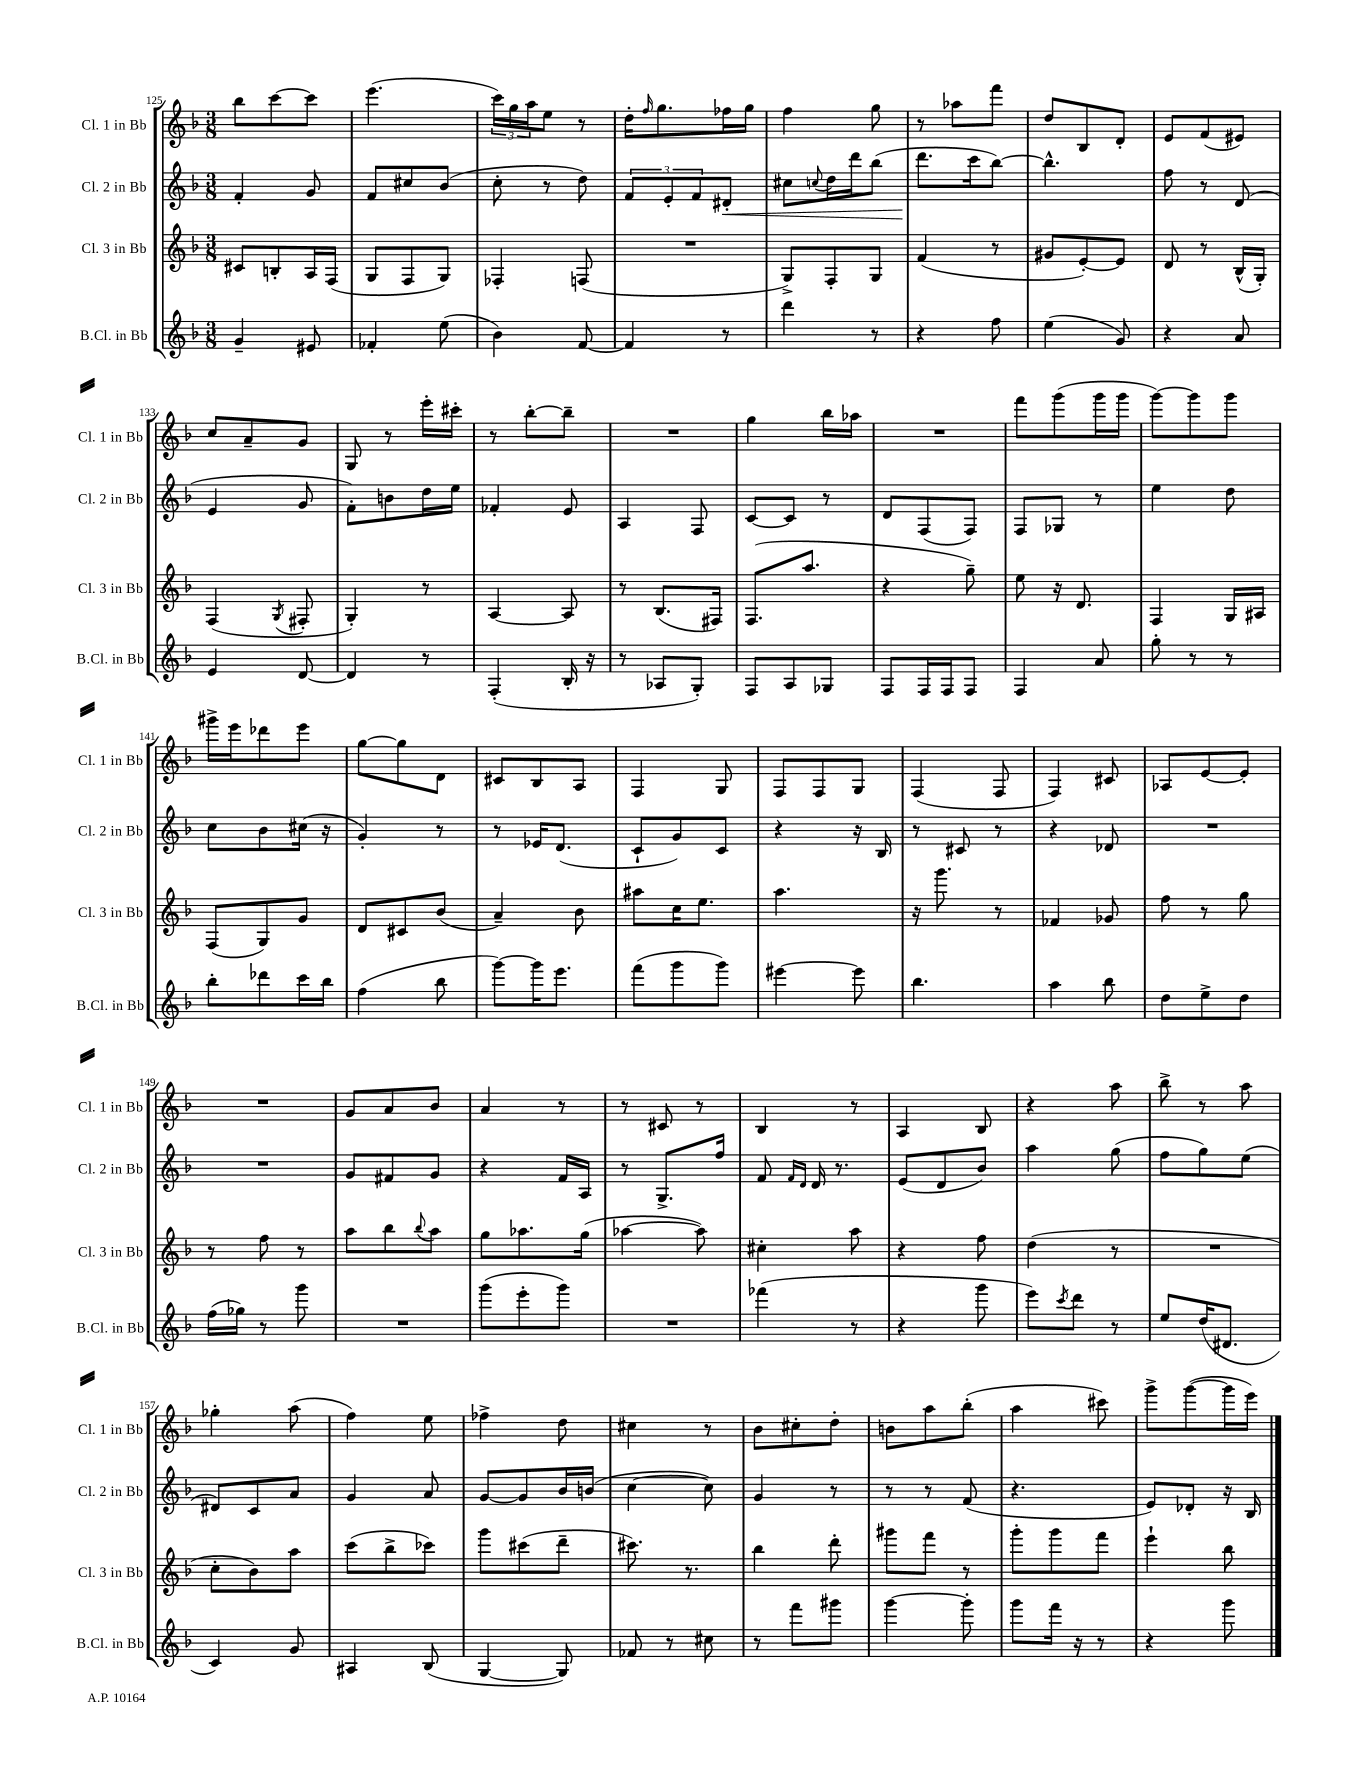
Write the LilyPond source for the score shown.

<<
\new StaffGroup <<
\new Staff = "s0" \with { instrumentName = "Cl. 1 in Bb" shortInstrumentName = "Cl. 1 in Bb" } {
    \clef treble \key f \major \numericTimeSignature \time 3/8
    bes''8 c'''8~ c'''8 |
    e'''4.( |
    \tuplet 3/2 { c'''16) g''16 a''16 } e''8 r8 |
    d''16-. \grace { f''16 } g''8. fes''16 g''16 |
    f''4 g''8 |
    r8 aes''8 f'''8 |
    d''8 bes8 d'8-. |
    e'8 f'8( eis'8) |
    c''8 a'8-- g'8 |
    g8 r8 e'''16-. cis'''16-. |
    r8 bes''8~-. bes''8-- |
    R4. |
    g''4 bes''16 aes''16 |
    R4. |
    f'''8 g'''8( g'''16 g'''16 |
    g'''8~) g'''8 g'''8 |
    gis'''16-> e'''16 des'''8 e'''8 |
    g''8~ g''8 d'8 |
    cis'8 bes8 a8 |
    f4 g8 |
    f8 f8 g8 |
    f4( f8 |
    f4) cis'8 |
    aes8 e'8~ e'8-. |
    R4. |
    g'8 a'8 bes'8 |
    a'4 r8 |
    r8 cis'8 r8 |
    bes4 r8 |
    a4 bes8 |
    r4 a''8 |
    bes''8-> r8 a''8 |
    ges''4-. a''8( |
    f''4) e''8 |
    fes''4-> d''8 |
    cis''4 r8 |
    bes'8 cis''8-. d''8-. |
    b'8 a''8 bes''8-.( |
    a''4 cis'''8) |
    g'''8-> g'''8~( g'''16 e'''16) \bar "|." |
}
\new Staff = "s1" \with { instrumentName = "Cl. 2 in Bb" shortInstrumentName = "Cl. 2 in Bb" } {
    \clef treble \key f \major \numericTimeSignature \time 3/8
    f'4-. g'8 |
    f'8 cis''8 bes'8( |
    c''8-. r8 d''8) |
    \tuplet 3/2 { f'8 e'8-. f'8 } dis'8-.\< |
    cis''8 \appoggiatura { c''8 } d''16 d'''16 bes''8( |
    d'''8.\! c'''16 bes''8~) |
    bes''4.-^ |
    f''8 r8 d'8( |
    e'4 g'8 |
    f'8-.) b'8 d''16 e''16 |
    fes'4-. e'8 |
    a4 f8 |
    c'8~ c'8 r8 |
    d'8 f8( f8) |
    f8 ges8 r8 |
    e''4 d''8 |
    c''8 bes'8 cis''16( r16 |
    g'4-.) r8 |
    r8 ees'16 d'8.( |
    c'8-! g'8) c'8 |
    r4 r16 bes16 |
    r8 cis'8 r8 |
    r4 des'8 |
    R4. |
    R4. |
    g'8 fis'8 g'8 |
    r4 f'16 a16 |
    r8 g8.-> f''16 |
    f'8 \grace { f'16 d'16 } d'16 r8. |
    e'8( d'8 bes'8) |
    a''4 g''8( |
    f''8 g''8) e''8( |
    dis'8) c'8 a'8 |
    g'4 a'8 |
    g'8~ g'8 bes'16 b'16( |
    c''4~ c''8) |
    g'4 r8 |
    r8 r8 f'8( |
    r4. |
    e'8) des'8-. r16 bes16 \bar "|." |
}
\new Staff = "s2" \with { instrumentName = "Cl. 3 in Bb" shortInstrumentName = "Cl. 3 in Bb" } {
    \clef treble \key f \major \numericTimeSignature \time 3/8
    cis'8 b8-. a16 f16( |
    g8 f8 g8) |
    fes4-. f8( |
    R4. |
    g8->) f8-. g8 |
    f'4( r8 |
    gis'8 e'8~-.) e'8 |
    d'8 r8 bes16-^( g16-.) |
    f4( \acciaccatura { g8 } fis8-. |
    g4-.) r8 |
    a4~ a8 |
    r8 bes8.( fis16) |
    f8.( a''8. |
    r4 g''8--) |
    e''8 r16 d'8. |
    f4 g16 ais16 |
    f8( g8) g'8 |
    d'8 cis'8 bes'8( |
    a'4--) bes'8 |
    ais''8 c''16 e''8. |
    a''4. |
    r16 g'''8. r8 |
    fes'4 ges'8 |
    f''8 r8 g''8 |
    r8 f''8 r8 |
    a''8 bes''8 \appoggiatura { bes''8 } a''8 |
    g''8 aes''8. g''16( |
    aes''4~ aes''8) |
    cis''4-. a''8 |
    r4 f''8 |
    d''4( r8 |
    R4. |
    c''8-. bes'8) a''8 |
    c'''8( bes''8-> ces'''8) |
    g'''8 cis'''8( d'''8-- |
    cis'''8.) r8. |
    bes''4 d'''8-. |
    gis'''8 f'''8 r8 |
    g'''8-. g'''8 f'''8 |
    e'''4-! bes''8 \bar "|." |
}
\new Staff = "s3" \with { instrumentName = "B.Cl. in Bb" shortInstrumentName = "B.Cl. in Bb" } {
    \clef treble \key f \major \numericTimeSignature \time 3/8
    g'4-- eis'8 |
    fes'4-. e''8( |
    bes'4) f'8~ |
    f'4 r8 |
    d'''4 r8 |
    r4 f''8 |
    e''4( g'8) |
    r4 a'8 |
    e'4 d'8~ |
    d'4 r8 |
    f4-.( bes16-. r16 |
    r8 aes8 g8-.) |
    f8 a8 ges8 |
    f8 f16 f16 f8 |
    f4 a'8 |
    g''8-. r8 r8 |
    bes''8-. des'''8 c'''16 bes''16 |
    f''4( bes''8 |
    g'''8~) g'''16 e'''8. |
    f'''8( g'''8 g'''8) |
    eis'''4~ eis'''8 |
    bes''4. |
    a''4 bes''8 |
    d''8 e''8-> d''8 |
    f''16( ges''16) r8 g'''8 |
    R4. |
    g'''8( e'''8-. g'''8) |
    R4. |
    fes'''4( r8 |
    r4 g'''8 |
    e'''8) \acciaccatura { c'''8 } d'''8 r8 |
    e''8 d''16( dis'8. |
    c'4) g'8 |
    ais4 bes8( |
    g4~ g8) |
    fes'8 r8 cis''8 |
    r8 f'''8 gis'''8 |
    g'''4~ g'''8-. |
    g'''8 f'''16 r16 r8 |
    r4 g'''8 \bar "|." |
}
>>
>>
\layout { \context { \Score currentBarNumber = #125 } }
